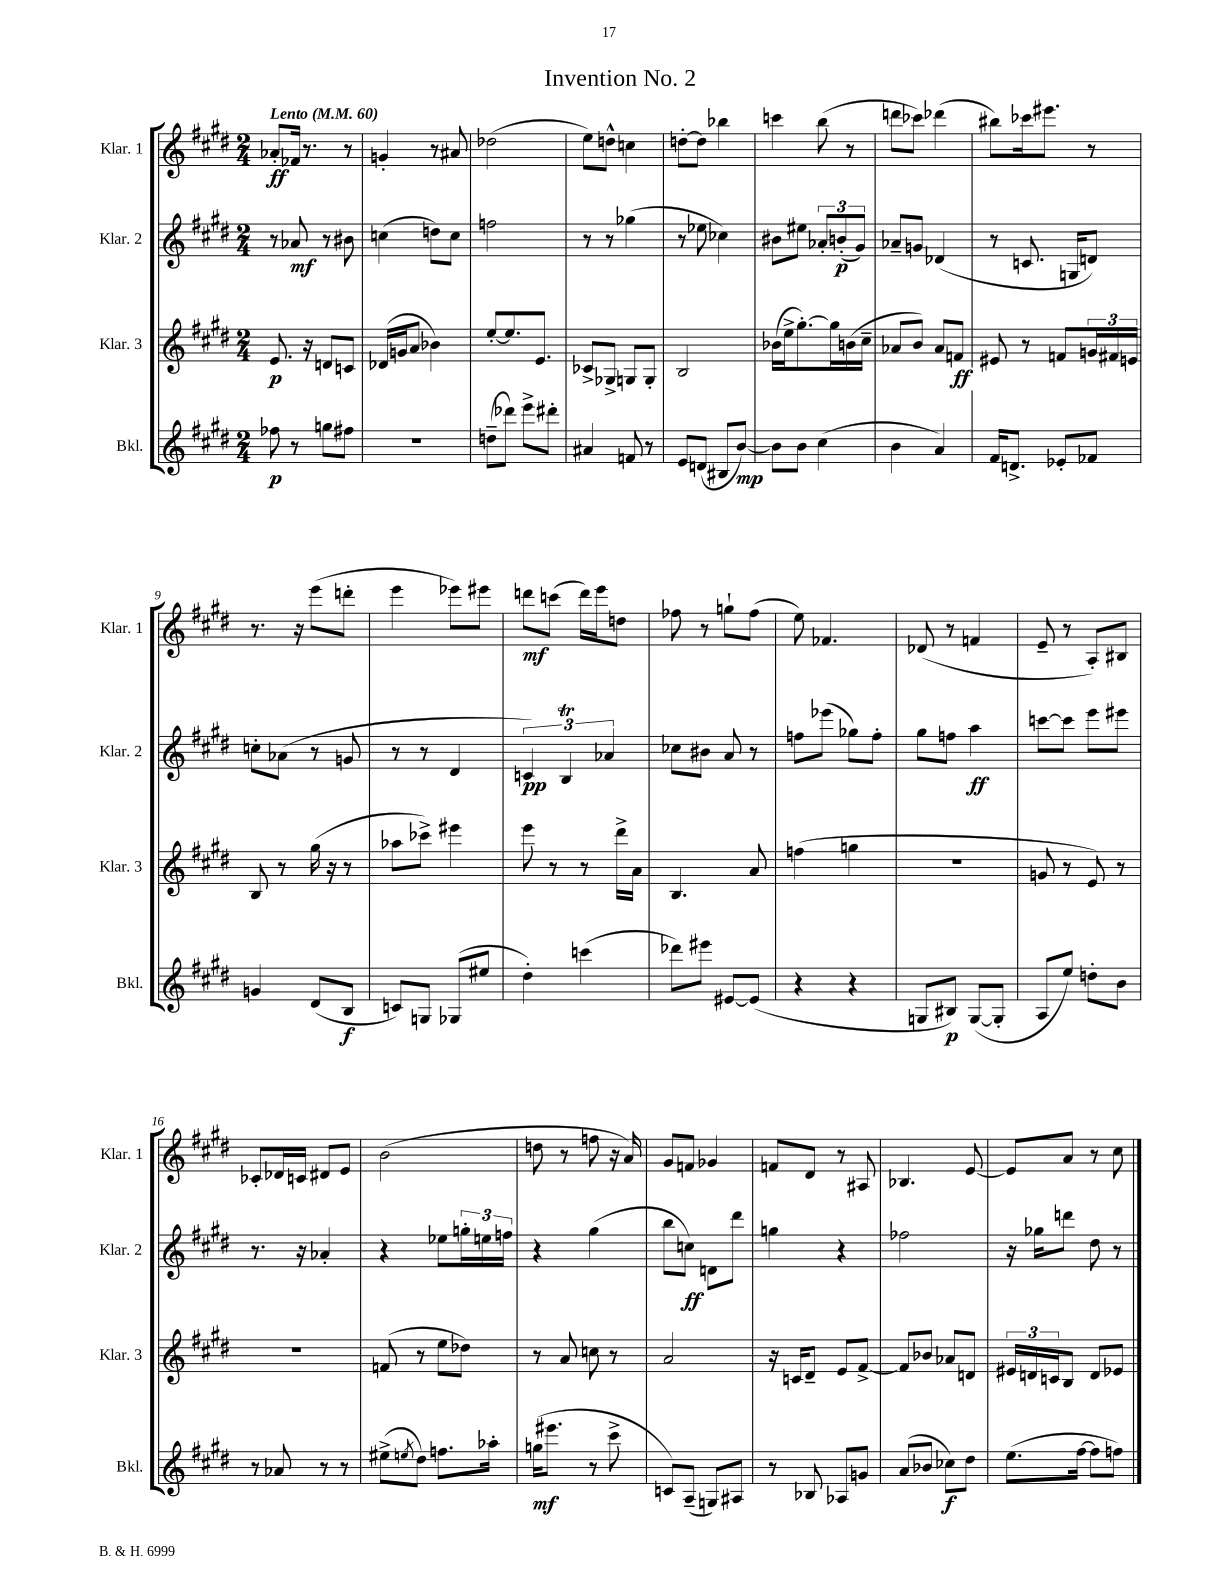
\header { title = "Invention No. 2" }
<<
\new StaffGroup <<
\new Staff = "s0" \with { instrumentName = "Klar. 1" shortInstrumentName = "Klar. 1" } {
    \clef treble \key e \major \numericTimeSignature \time 2/4 \tempo "Lento" 4 = 60
    aes'8-.\ff fes'16 r8. r8 |
    g'4-. r8 ais'8 |
    des''2( |
    e''8) d''8-^ c''4 |
    d''8~-. d''8 bes''4 |
    c'''4 b''8( r8 |
    d'''8 ces'''8) des'''4( |
    bis''8) ces'''16 eis'''8. r8 |
    r8. r16 e'''8( d'''8-. |
    e'''4 ees'''8) eis'''8 |
    d'''8\mf c'''8( d'''16) e'''16 d''8 |
    fes''8 r8 g''8-! fes''8( |
    e''8) fes'4. |
    des'8( r8 f'4 |
    e'8-- r8 a8-.) bis8 |
    ces'8-. des'16 c'16 dis'8 e'8 |
    b'2( |
    d''8 r8 f''8 r16 a'16) |
    gis'8 f'8 ges'4 |
    f'8 dis'8 r8 ais8 |
    bes4. e'8~ |
    e'8 a'8 r8 cis''8 \bar "|." |
}
\new Staff = "s1" \with { instrumentName = "Klar. 2" shortInstrumentName = "Klar. 2" } {
    \clef treble \key e \major \numericTimeSignature \time 2/4
    r8 aes'8\mf r8 bis'8 |
    c''4( d''8) c''8 |
    f''2 |
    r8 r8 ges''4( |
    r8 ees''8 ces''4) |
    bis'8 eis''8 \tuplet 3/2 { aes'8-. b'8-.\p( gis'8) } |
    aes'8-- g'8 des'4( |
    r8 c'8. g16 d'8) |
    c''8-. aes'8( r8 g'8 |
    r8 r8 dis'4 |
    \tuplet 3/2 { c'4\pp) b4\trill aes'4 } |
    ces''8 bis'8 a'8 r8 |
    f''8 ees'''8( ges''8) f''8-. |
    gis''8 f''8 a''4\ff |
    c'''8~ c'''8 e'''8 eis'''8 |
    r8. r16 aes'4-. |
    r4 ees''8 \tuplet 3/2 { g''16-. e''16 f''16 } |
    r4 gis''4( |
    b''8 c''8\ff) d'8 dis'''8 |
    g''4 r4 |
    fes''2 |
    r16 ges''16 d'''8 dis''8 r8 \bar "|." |
}
\new Staff = "s2" \with { instrumentName = "Klar. 3" shortInstrumentName = "Klar. 3" } {
    \clef treble \key e \major \numericTimeSignature \time 2/4
    e'8.\p r16 d'8 c'8 |
    des'16( g'16 a'8 bes'4) |
    e''8~-. e''8. e'8. |
    ces'8-> ges8-> g8 g8-. |
    b2 |
    bes'16( e''16-> gis''8.~-.) gis''16 b'16( cis''16-- |
    aes'8 b'8) aes'8 f'8\ff |
    eis'8 r8 f'8 \tuplet 3/2 { g'16 fis'16 e'16 } |
    b8 r8 gis''16( r16 r8 |
    aes''8 ces'''8->) eis'''4 |
    e'''8 r8 r8 dis'''16-> a'16 |
    b4. a'8 |
    f''4( g''4 |
    r2 |
    g'8 r8 e'8) r8 |
    R2 |
    f'8( r8 e''8 des''8) |
    r8 a'8 c''8 r8 |
    a'2 |
    r16 c'16 dis'8-- e'8 fis'8~-> |
    fis'8 bes'8 aes'8 d'8 |
    \tuplet 3/2 { eis'16 d'16 c'16 } b8 d'8 ees'8 \bar "|." |
}
\new Staff = "s3" \with { instrumentName = "Bkl." shortInstrumentName = "Bkl." } {
    \clef treble \key e \major \numericTimeSignature \time 2/4
    fes''8\p r8 g''8 fis''8 |
    r2 |
    d''8--( des'''8) e'''8-> dis'''8-. |
    ais'4 f'8 r8 |
    e'8 d'8( bis8 b'8~\mp) |
    b'8 b'8 cis''4( |
    b'4 a'4) |
    fis'16 d'8.-> ees'8-. fes'8 |
    g'4 dis'8( b8\f |
    c'8) g8 ges8( eis''8 |
    dis''4-.) c'''4( |
    des'''8) eis'''8 eis'8~ eis'8( |
    r4 r4 |
    g8 bis8\p) g8~( g8-. |
    a8 e''8) d''8-. b'8 |
    r8 aes'8 r8 r8 |
    eis''8->( \acciaccatura { e''8 } dis''8) f''8. aes''16-. |
    g''16\mf( eis'''8. r8 cis'''8-> |
    c'8) a8--( g8) ais8 |
    r8 bes8 aes8 g'8 |
    a'8( bes'8 ces''8\f) dis''8 |
    e''8.( fis''16~ fis''8 f''8) \bar "|." |
}
>>
>>
